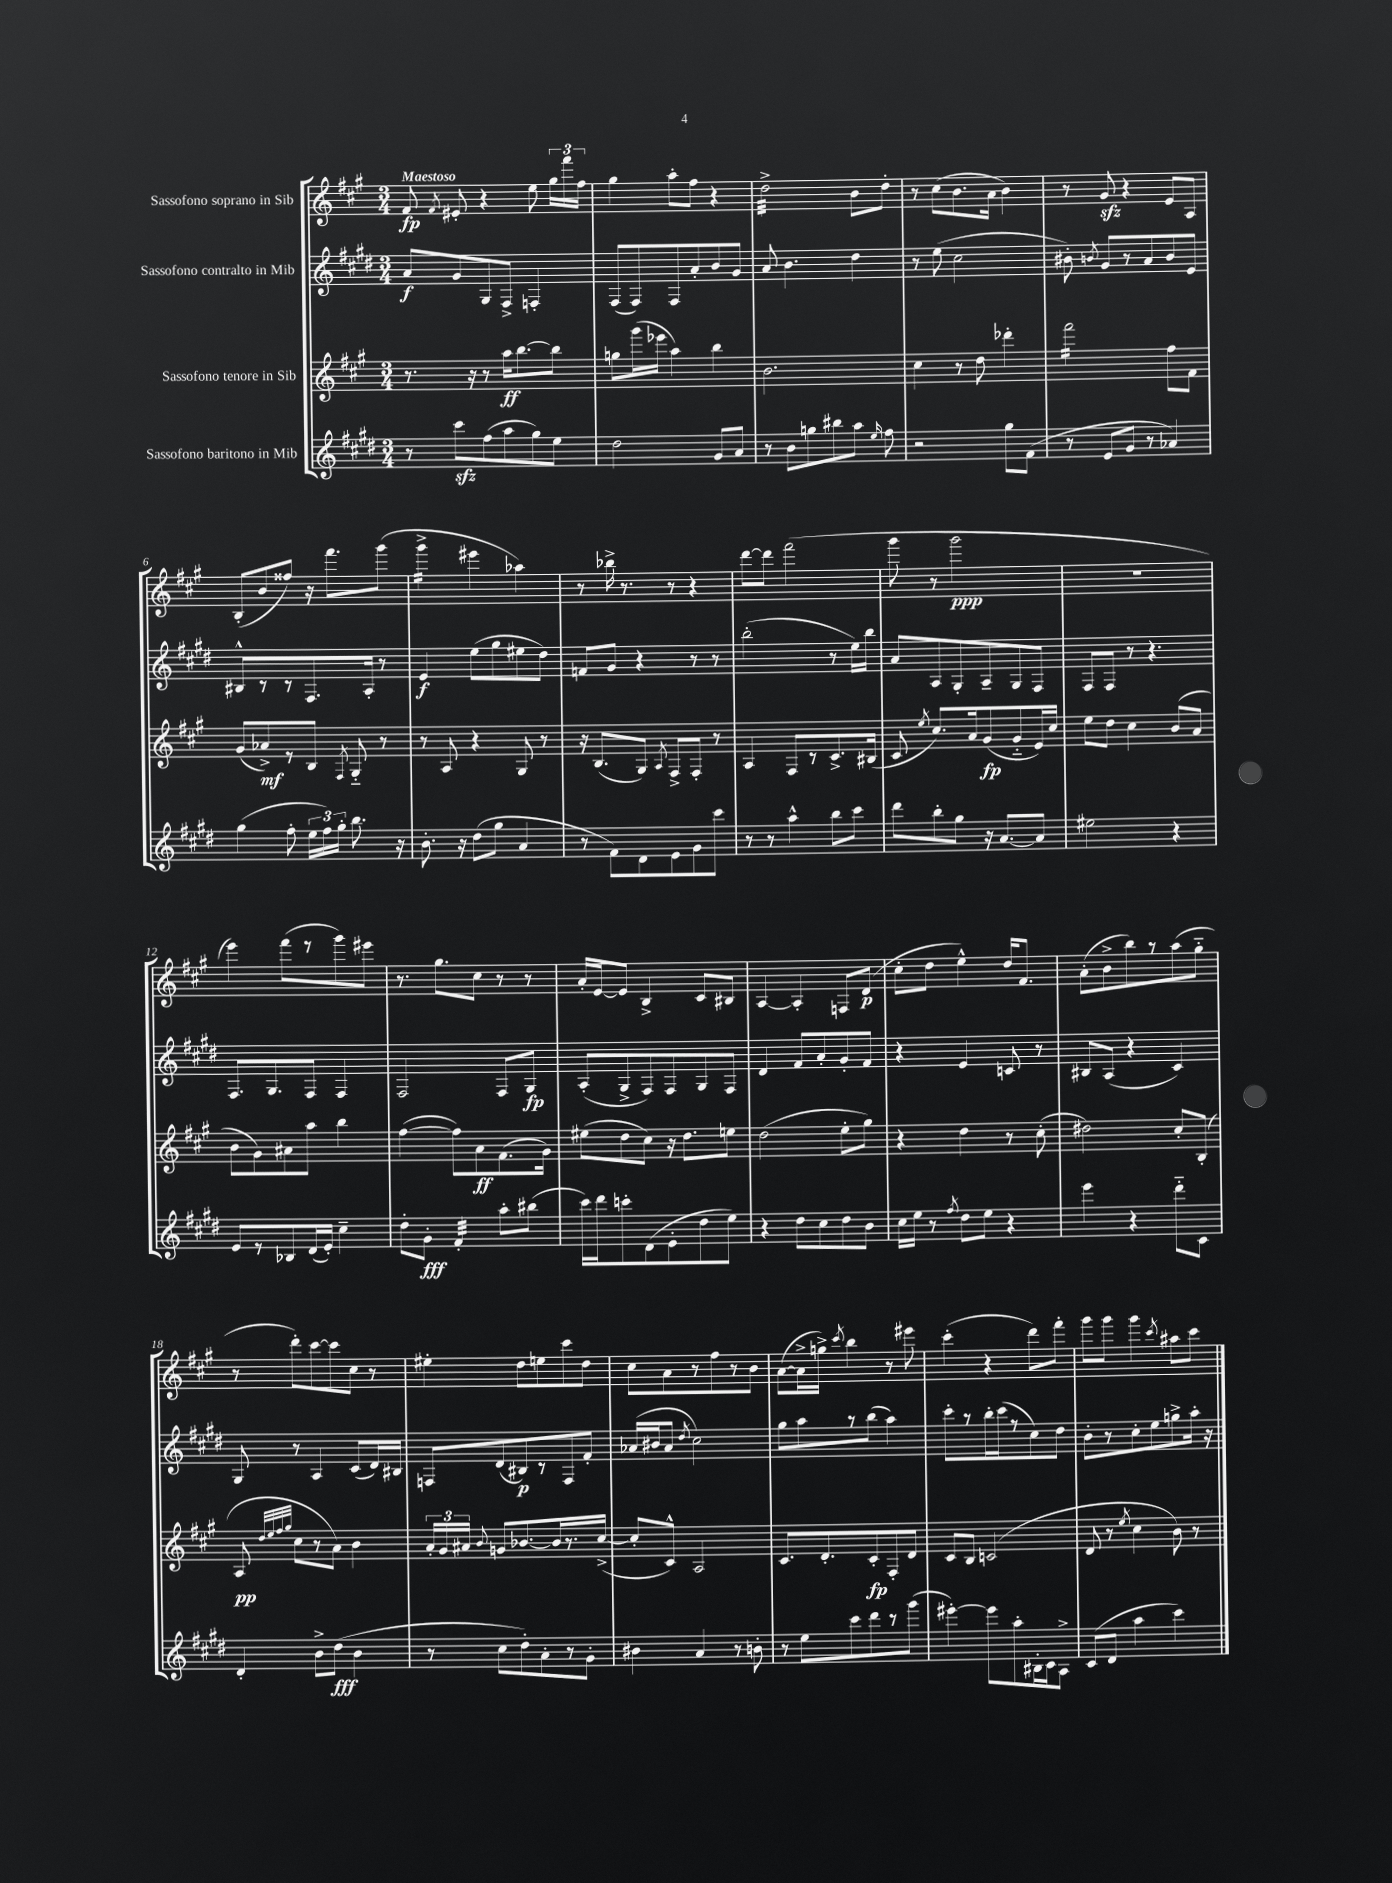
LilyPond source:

<<
\new StaffGroup <<
\new Staff = "s0" \with { instrumentName = "Sassofono soprano in Sib" } {
    \clef treble \key a \major \numericTimeSignature \time 3/4 \tempo "Maestoso"
    \autoBeamOff fis'8\fp \acciaccatura { fis'8 } eis'8-. r4 e''8 \tuplet 3/2 { gis''16[ fis'''16 fis''16] } |
    gis''4 a''8[-. fis''8] r4 |
    d''2:32-> b'8[ d''8]-. |
    r8 cis''8[( b'8. a'16] b'4) |
    r8 gis'8\sfz r4 e'8[ a8] |
    b8[-.( b'8 fisis''8]) r16 fis'''8.[ gis'''8]( |
    gis'''4:16-> eis'''4 aes''4) |
    r8 bes''16-> r8. r8 r4 |
    d'''8[~ d'''8] fis'''2( |
    gis'''8 r8 gis'''2\ppp |
    R2. |
    e'''4) fis'''8[( r8 gis'''8) eis'''8] |
    r8. gis''8.[ cis''8] r8 r8 |
    a'16[-. e'16~ e'8] b4-> cis'8[ bis8] |
    a4~ a4-. f8[ d'8]\p( |
    cis''8[-. d''8] e''4-^) d''16[ fis'8.] |
    a'8[-.( b'8-> b''8) r8 a''8( gis''8]-_ |
    r8 d'''8[-.) cis'''8~ cis'''8 cis''8] r8 |
    eis''4-. d''8[ e''8 cis'''8 d''8] |
    cis''8[ a'8 r8 fis''8 r8 b'8] |
    a'8[~( a'16-> g''16]->) \acciaccatura { cis'''8 } b''4 r8 eis'''8 |
    cis'''4-.( r4 d'''8[) fis'''8]-. |
    gis'''8[ gis'''8] gis'''4 \acciaccatura { cis'''8 } ais''8[ cis'''8] \bar "|." |
}
\new Staff = "s1" \with { instrumentName = "Sassofono contralto in Mib" } {
    \clef treble \key e \major \numericTimeSignature \time 3/4
    \autoBeamOff a'8[\f gis'8 gis8 fis8]-> f4-. |
    fis8[( fis8) fis8 a'8-. b'8 gis'8] |
    a'8 b'4. dis''4 |
    r8 e''8( cis''2 |
    bis'8-.) \acciaccatura { b'8 } gis'8[ r8 a'8 b'8 e'8] |
    bis8[-^ r8 r8 fis8. a16]-. r8 |
    e'4\f e''8[( gis''8 eis''8 dis''8]) |
    f'8[ gis'8] r4 r8 r8 |
    b''2-.( r8 e''16[) b''16] |
    a'8[ a8 gis8-. a8-- gis8 fis8] |
    fis8[ fis8] r8 r4. |
    fis8.[ gis8. fis8] fis4 |
    fis2 fis8[ gis8]\fp |
    a8[-.( gis8-> fis8) fis8 gis8 fis8] |
    dis'4 fis'8[ a'8-. gis'8-. fis'8] |
    r4 e'4 c'8 r8 |
    bis8[ a8]( r4 cis'4) |
    gis8 r8 a4 cis'8[( dis'16) bis16] |
    f8[ dis'8( bis8\p) r8 f8 fis'8]-. |
    aes'16[( bis'16 aes'8] \acciaccatura { dis''8 } cis''2) |
    gis''8[ a''8 r8 b''8]( a''4) |
    cis'''8[-. r8 b''16-. cis'''16( r8 cis''8) dis''8] |
    b'8[-. r8 cis''8-. e''8 g''8-> a''16]-. r16 \bar "|." |
}
\new Staff = "s2" \with { instrumentName = "Sassofono tenore in Sib" } {
    \clef treble \key a \major \numericTimeSignature \time 3/4
    \autoBeamOff r8. r16 r8 a''16[\ff b''8.~ b''8] |
    g''8[ gis'''16( ees'''16] a''4) b''4 |
    b'2. |
    cis''4 r8 d''8 des'''4-. |
    fis'''2:16 fis''8[ fis'8] |
    gis'8[( aes'8->\mf) r8 b8] \acciaccatura { fis8 } gis8-_ r8 |
    r8 a8 r4 gis8 r8 |
    r16 b8.[( gis8]) \acciaccatura { a8 } fis8[-> fis8]-. r8 |
    a4 fis8[ r8 cis'8.-> bis16]( |
    cis'8 \acciaccatura { e''8 } cis''8.[) a'16 gis'8\fp( gis'8-_ e'16) cis''16] |
    e''8[ d''8] cis''4 b'8[( a'8] |
    b'8[ gis'8) ais'8 a''8] b''4 |
    fis''4~( fis''8[) a'8\ff fis'8.( gis'16]) |
    eis''8[( d''8 cis''8]) r16 d''8.[ e''8] |
    d''2( e''8[-. gis''8]) |
    r4 d''4 r8 cis''8-.( |
    dis''2) cis''8[-. b8]-.( |
    a8\pp \grace { d''32[ e''32 fis''32 gis''32] } cis''8[ r8 a'8]) b'4 |
    \tuplet 3/2 { a'16[-. gis'16 ais'16] } \appoggiatura { b'8 } g'8[ bes'8.~ bes'16 r8. cis''16]~->( |
    cis''8[-. cis'8]-^) a2 |
    cis'8.[ d'8.-. cis'8-.\fp fis8-. d'8] |
    cis'8[ b8] c'2( |
    d'8 r8 \acciaccatura { e''8 } cis''4 b'8) r8 \bar "|." |
}
\new Staff = "s3" \with { instrumentName = "Sassofono baritono in Mib" } {
    \clef treble \key e \major \numericTimeSignature \time 3/4
    \autoBeamOff r8 cis'''8[\sfz fis''8( a''8 gis''8) e''8] |
    dis''2 gis'8[ a'8] |
    r8 b'8[ g''8 bis''8 a''8] \grace { e''16 } fis''8 |
    r2 gis''8[ fis'8]( |
    r8 e'8[ gis'8] r8 aes'4) |
    gis''4( fis''8-. \tuplet 3/2 { e''16[ fis''16) gis''16]-. } b''8. r16 |
    b'8.-. r16 dis''8[( gis''8] a'4 |
    r8 fis'8[) dis'8 e'8 gis'8 cis'''8] |
    r8 r8 a''4-^ b''8[ cis'''8] |
    dis'''8[ b''8-. gis''8] r16 a'8.[~ a'8] |
    eis''2 r4 |
    e'8[ r8 bes8 dis'16( e'16]-.) cis''4-- |
    dis''8[-. gis'8]-.\fff fis'4:32-. a''8[-. bis''8]( |
    cis'''16[) dis'''16 c'''8-. dis'8( e'8-. dis''8 e''8]) |
    r4 dis''8[ cis''8 dis''8 b'8] |
    cis''16[ e''16] r8 \acciaccatura { fis''8 } dis''8[ e''8] r4 |
    e'''4 r4 dis'''8[-_ cis'8] |
    dis'4-. b'8[-> dis''8]\fff( b'4 |
    r8 cis''8[ dis''8-.) a'8-. r8 gis'8]-. |
    bis'4 a'4 r8 b'8-. |
    r8 e''8[ cis'''8 dis'''8 r8 gis'''8]( |
    eis'''4~-.) eis'''8[ a''8-. bis16-. cis'16 a8]-> |
    cis'8[( dis'8] a''4 cis'''4) \bar "|." |
}
>>
>>
